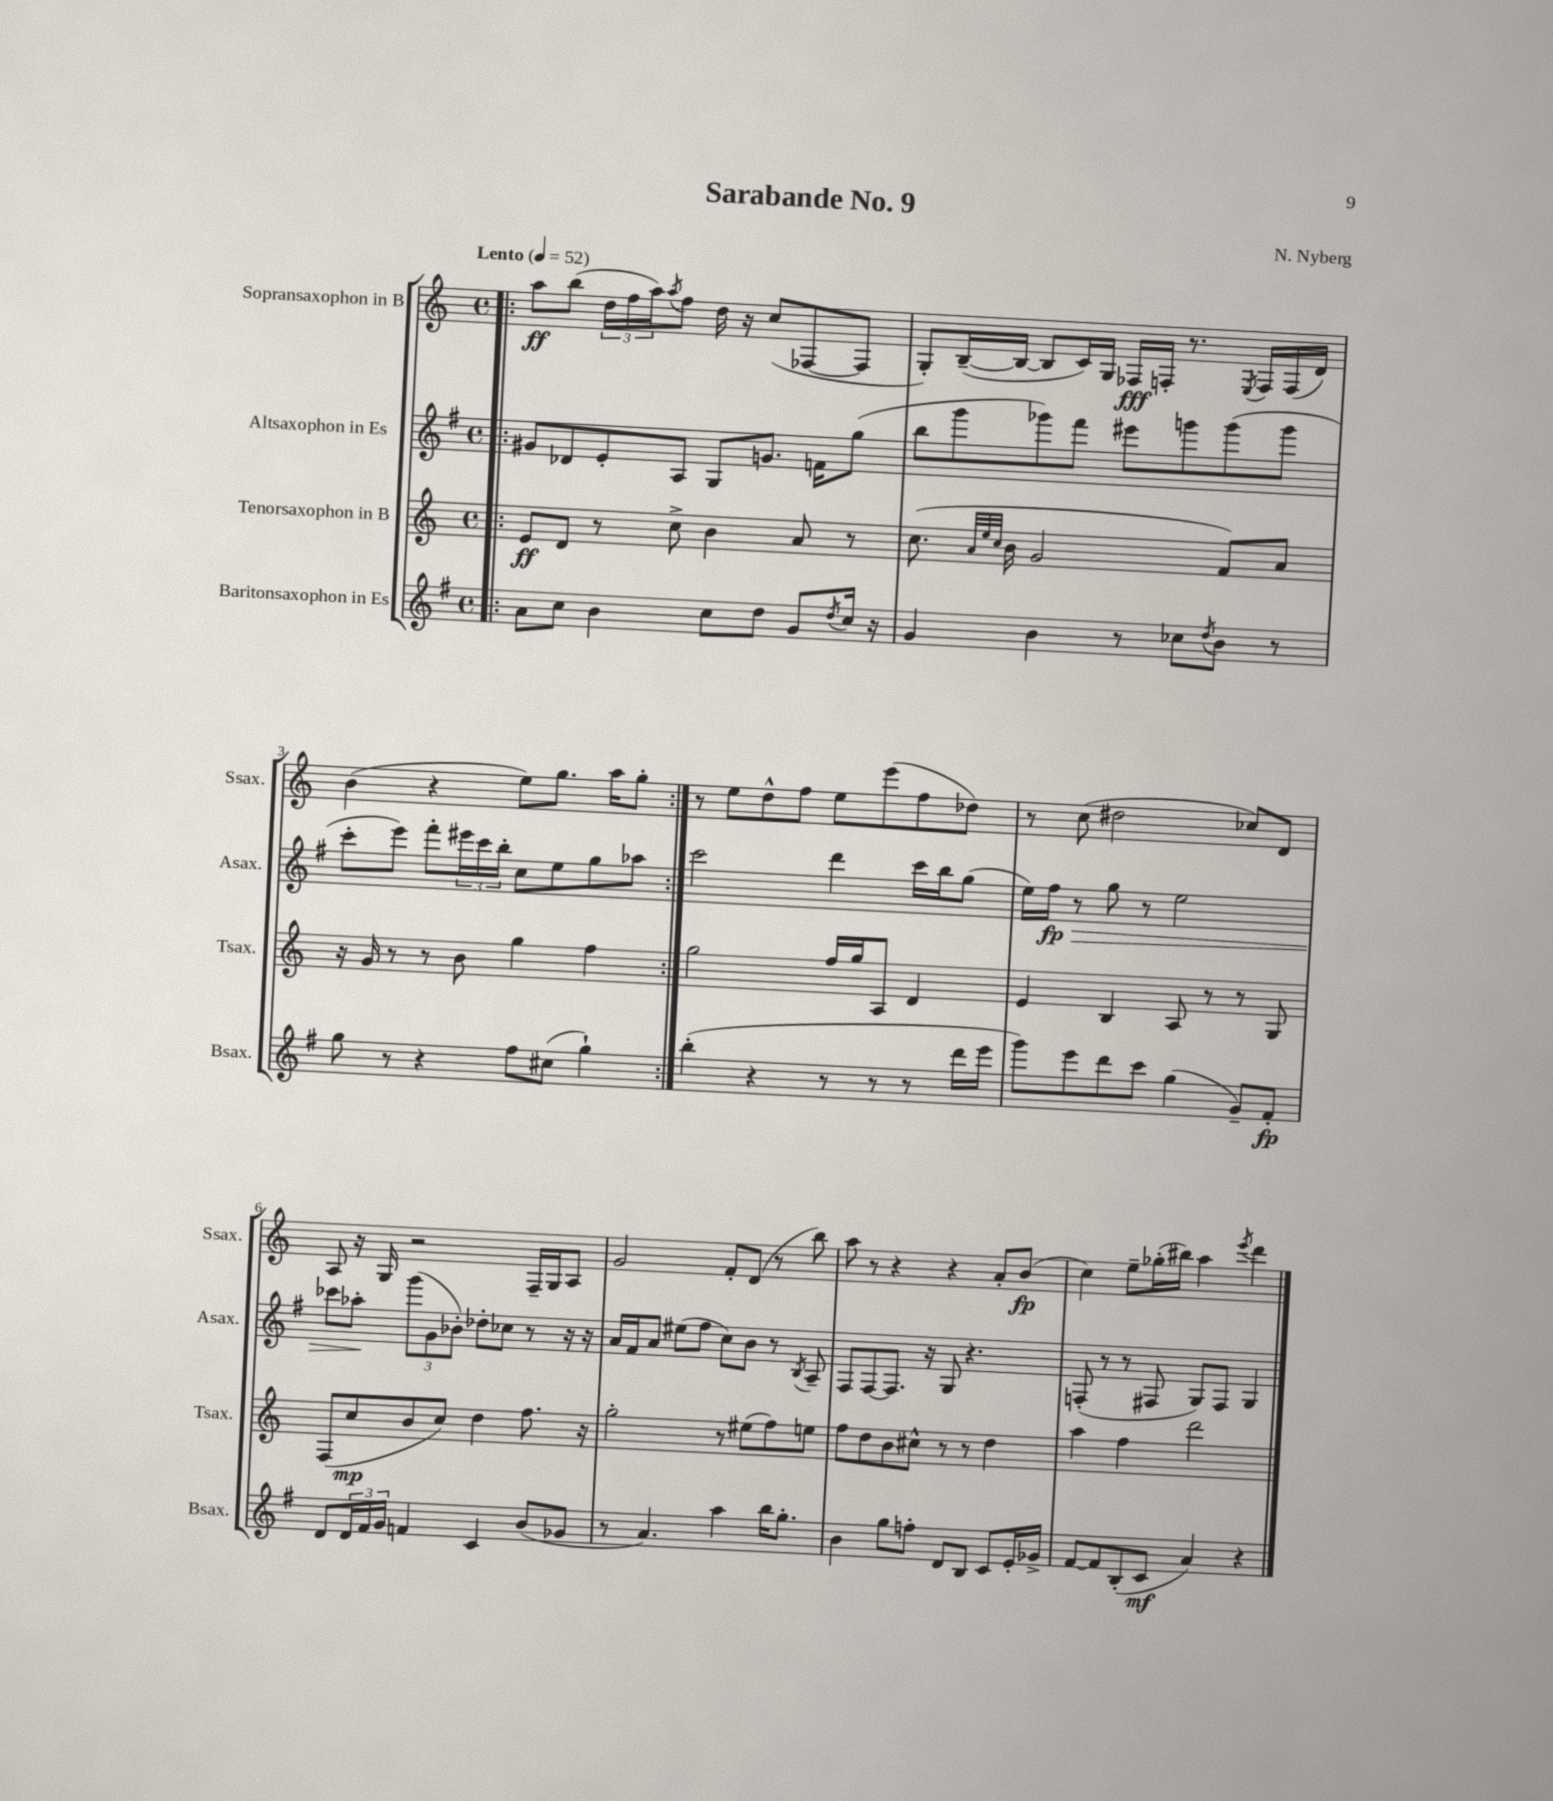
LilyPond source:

\header { title = "Sarabande No. 9" composer = "N. Nyberg" }
<<
\new StaffGroup <<
\new Staff = "s0" \with { instrumentName = "Sopransaxophon in B" shortInstrumentName = "Ssax." } {
    \clef treble \key c \major \defaultTimeSignature \time 4/4 \tempo "Lento" 4 = 52
    \repeat volta 2 { \bar ".|:" a''8\ff b''8( \tuplet 3/2 { d''16 f''16 a''16) } \acciaccatura { a''8 } f''8 d''16 r16 c''8( fes8~ fes8 |
    g8-.) b16~--( b16~ b8 c'16) g16 fes16\fff f16-. r8. \acciaccatura { e8 } f16 f16( d'16) |
    b'4( r4 e''8) g''8. a''16 g''8-. | }
    r8 e''8 d''8-^ f''8 e''8 e'''8( f''8 des''8) |
    r8 c''8( dis''2 ces''8) d'8 |
    a8 r16 g16 r2 f16-- g16 a8 |
    g'2 f'8-. d'8( r8 b''8) |
    a''8 r8 r4 r4 a'8-. b'8\fp( |
    c''4) e''8-- ges''16-.( bis''16) a''4 \acciaccatura { e'''8 } d'''4 \bar "|." |
}
\new Staff = "s1" \with { instrumentName = "Altsaxophon in Es" shortInstrumentName = "Asax." } {
    \clef treble \key g \major \defaultTimeSignature \time 4/4
    \repeat volta 2 { \bar ".|:" gis'8 des'8 e'8-. a8 g8 g'8. f'16 g''8( |
    b''8 g'''8 ges'''8) fis'''8 eis'''8 g'''8 g'''8( g'''8 |
    c'''8-. e'''8) fis'''8-. \tuplet 3/2 { eis'''16 c'''16 b''16-. } c''8 e''8 g''8 aes''8 | }
    c'''2 d'''4 c'''16 b''16 g''8( |
    e''16) fis''16\fp\> r8 g''8 r8 e''2 |
    ces'''8 aes''8-.\! \tuplet 3/2 { g'''8( g'8 bes'8-.) } des''8-. ces''8 r8 r16 r16 |
    a'16 fis'16 a'8 eis''8( fis''8 c''8) b'8 r8 \acciaccatura { b8 } a8-- |
    fis8 fis8~ fis8. r16 g8 r4. |
    f8-.( r8 r8 fis8 g8) fis8 g4 \bar "|." |
}
\new Staff = "s2" \with { instrumentName = "Tenorsaxophon in B" shortInstrumentName = "Tsax." } {
    \clef treble \key c \major \defaultTimeSignature \time 4/4
    \repeat volta 2 { \bar ".|:" e'8\ff d'8 r8 c''8-> b'4 a'8 r8 |
    c''8.( \grace { a'32 e''32 c''32 } b'16 g'2 f'8) a'8 |
    r16 g'16 r8 r8 b'8 g''4 f''4 | }
    g''2 f''16 g''16 a8 d'4 |
    e'4 b4 a8 r8 r8 g8 |
    f8( c''8\mp b'8 c''8) d''4 f''8. r16 |
    g''2-. r8 eis''8( f''8) e''8 |
    f''8 d''8 b'8 cis''8-^ r8 r8 d''4 |
    a''4 f''4 d'''2 \bar "|." |
}
\new Staff = "s3" \with { instrumentName = "Baritonsaxophon in Es" shortInstrumentName = "Bsax." } {
    \clef treble \key g \major \defaultTimeSignature \time 4/4
    \repeat volta 2 { \bar ".|:" a'8 c''8 b'4 c''8 d''8 g'8 \acciaccatura { d''8 } c''16 r16 |
    g'4 b'4 r8 ces''8 \acciaccatura { d''8 } b'8 r8 |
    g''8 r8 r4 fis''8 cis''8( g''4-!) | }
    b''4-.( r4 r8 r8 r8 d'''16 e'''16 |
    g'''8) e'''8 d'''8 c'''8 g''4( g'8--) fis'8-.\fp |
    d'8 \tuplet 3/2 { d'16 fis'16 g'16 } f'4 c'4 b'8( ges'8 |
    r8 a'4.) a''4 b''16 g''8.-. |
    b'4 g''8 f''8-. d'8 b8 c'8 e'16-. ges'16-> |
    fis'8~ fis'8 b8-.( c'8\mf a'4) r4 \bar "|." |
}
>>
>>
